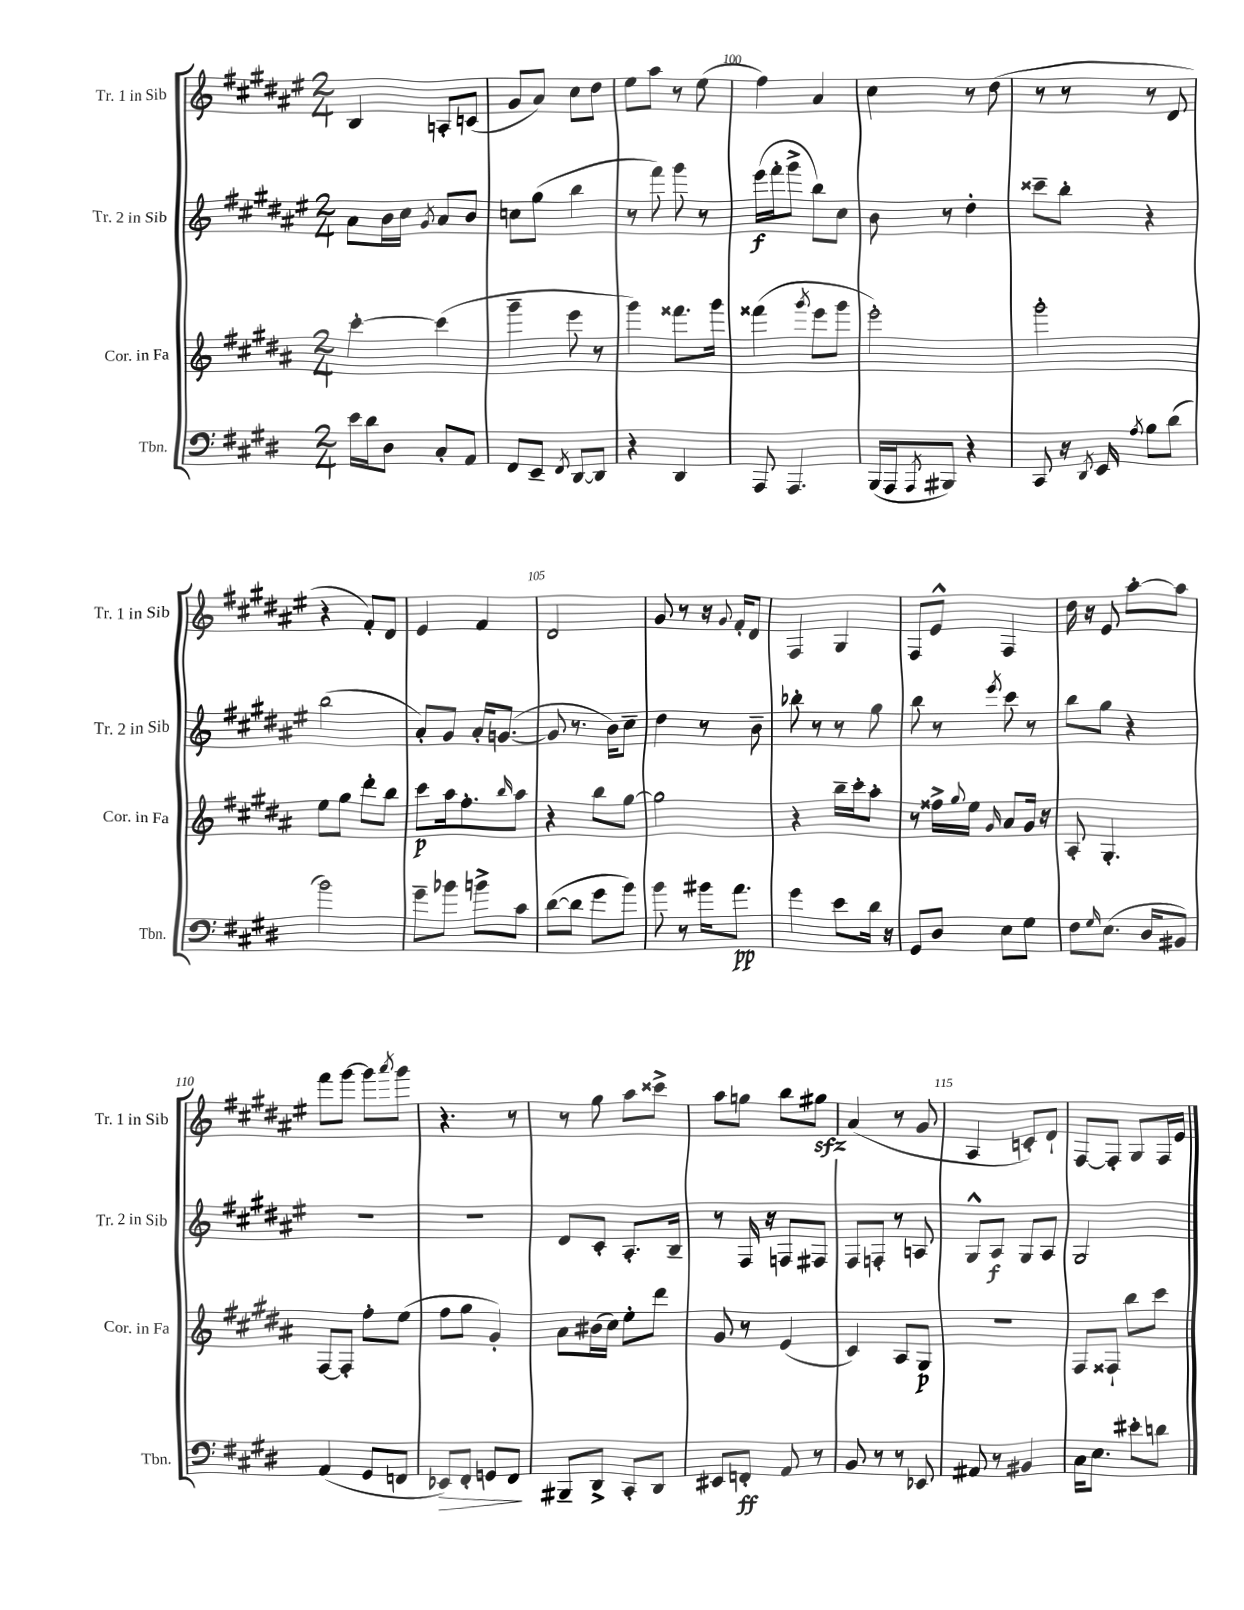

**kern	**kern	**kern	**kern
*staff4	*staff3	*staff2	*staff1
*clefF4	*clefG2	*clefG2	*clefG2
*k[f#c#g#d#]	*k[f#c#g#d#a#]	*k[f#c#g#d#a#e#]	*k[f#c#g#d#a#e#]
*M2/4	*M2/4	*M2/4	*M2/4
16e	[4ccc#'	8a#	4B
16d#	.	.	.
8D#	.	16b	.
.	.	16cc#	.
.	.	8qg#	.
8C#'	(4ccc#]	8a#	8A'
8AA	.	8b	(8c
=	=	=	=
8FF#	4ggg#~	8cc	8g#
8EE~	.	(8gg#	8a#)
8qFF#	.	.	.
[8DD#	8eee	4bb	8cc#
8DD#]	8r	.	8dd#
=	=	=	=
4r	4ggg#)	8r	8ee#
.	.	8fff#)	8aa#
4DD#	8.fff##	8ggg#	8r
.	.	8r	(8ee#
.	16ggg#	.	.
=	=	=	=
8AAA	(4fff##	(16eee#	4ff#)
.	.	16fff#'	.
4.AAA	.	8ggg#^	.
.	8qggg#	.	.
.	8eee	8bb)	4a#
.	8ggg#	8cc#	.
=	=	=	=
(16BBB	2eee')	8b	4cc#
16AAA	.	.	.
8qAAA	.	.	.
8BBB#)	.	8r	.
4r	.	4dd#'	8r
.	.	.	(8dd#
=	=	=	=
8CC#	2ggg#'	8ccc##~	8r
16r	.	8bb'	8r
8qDD#	.	.	.
16EE	.	.	.
8qA	.	.	.
8B	.	4r	8r
(8d#	.	.	8d#
=	=	=	=
2b)	8ee	(2bb	4r
.	8gg#	.	.
.	8ddd#'	.	8f#')
.	8bb	.	8d#
=	=	=	=
8g#~	8ccc#	8a#')	4e#
8b-	16aa#	8g#	.
.	8.ff#'	.	.
8b^	.	16a#'	4f#
.	.	([8.g	.
.	16qqbb	.	.
8c#	8aa#	.	.
=	=	=	=
([8d#	4r	8g]	2d#
8d#]	.	8.r	.
8g#	8bb	.	.
.	.	16b)	.
8b)	[8gg#	8cc#~	.
=	=	=	=
8b	2gg#]	4dd#	8g#
8r	.	.	8r
16b#	.	8r	16r
.	.	.	8qqg#
8.a	.	.	16f#'
.	.	8b~	8d#
=	=	=	=
4g#	4r	8bb-'	4F#
.	.	8r	.
8e	16bb~	8r	4G#
.	16ccc#'	.	.
16d#	8aa#'	8gg#	.
16r	.	.	.
=	=	=	=
8GG#	8r	8bb	8F#
8D#	16ff##^	8r	8e#^^
.	8qqgg#	.	.
.	16ee	.	.
.	16qqg#	8qeee#	.
8E	8a#	8ccc#	4F#
8G#	16g#	8r	.
.	16r	.	.
=	=	=	=
8F#	8A#'	8bb	16dd#
.	.	.	16r
16qqG#	.	.	.
(8.E	4.G#'	8gg#	8e#
.	.	4r	[8aa#'
16D#	.	.	.
8BB#)	.	.	8aa#]
=	=	=	=
(4AA	[8F#	2r	8fff#
.	8F#']	.	[8ggg#
8GG#	8ff#'	.	8ggg#]
.	.	.	8qaaa#
8FF	(8ee	.	8ggg#
=	=	=	=
8EE-)	8ff#	2r	4.r
8FF#'	8gg#	.	.
8GG	4g#')	.	.
8FF#	.	.	8r
=	=	=	=
8BBB#~	8a#	8d#	8r
8DD#^	(16b#	8c#'	8gg#
.	16cc#)	.	.
8CC#'	8ee'	8.A#'	8aa#
8DD#	8ddd#	.	8ccc##^
.	.	16B~	.
=	=	=	=
8EE#	8g#	8r	8aa#
8FF'	8r	16F#	8gg
.	.	16r	.
8AA	(4e	8F	8bb
8r	.	8F#	8gg#
=	=	=	=
8BB	4c#)	8F#	(4a#
8r	.	8F'	.
8r	8A#	8r	8r
8EE-	8G#	8A	8g#
=	=	=	=
8AA#	2r	8G#^^	4A#
8r	.	8A#	.
4BB#	.	8G#	8c')
.	.	8A#	8d#`
=	=	=	=
16C#	8F#	2G#	[8F#
8.E	.	.	.
.	8F##`	.	8F#']
8e#'	8bb	.	8G#
8d	8ccc#	.	16F#
.	.	.	16e#
==	==	==	==
*-	*-	*-	*-
